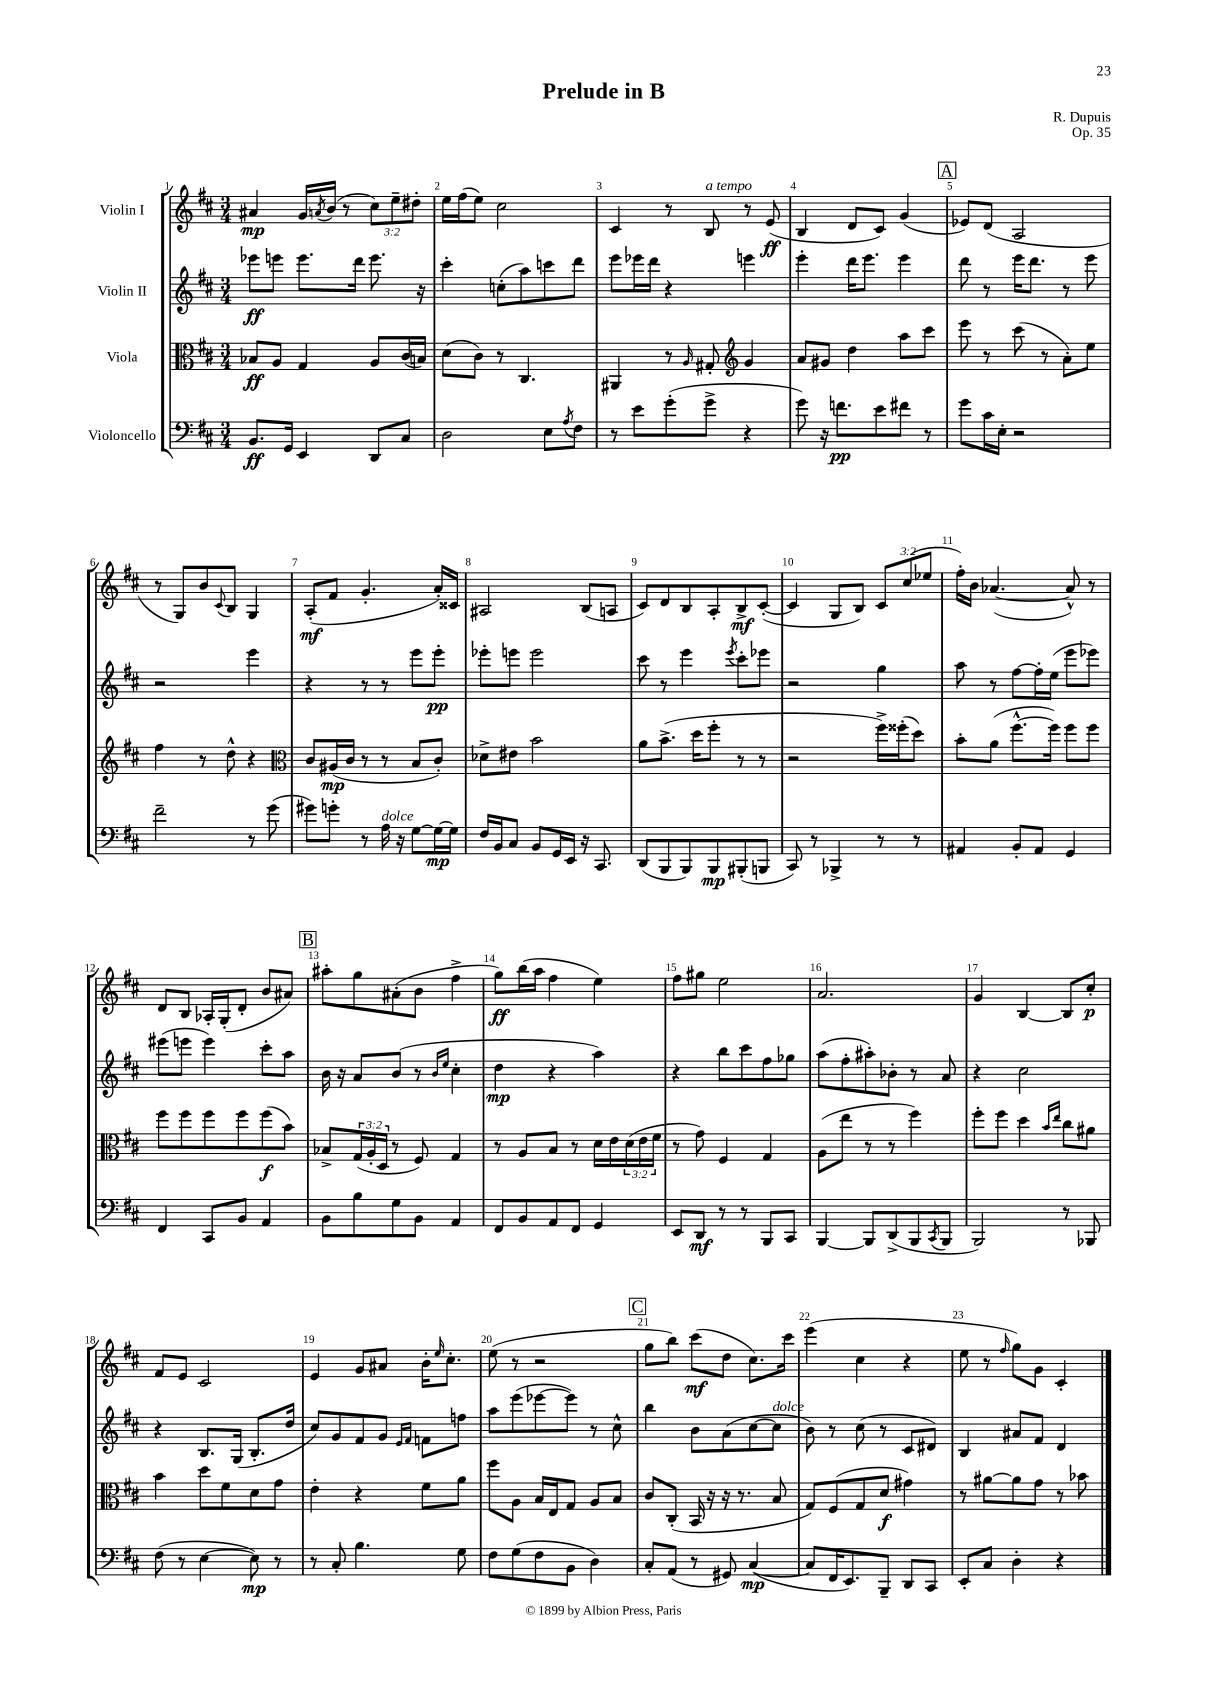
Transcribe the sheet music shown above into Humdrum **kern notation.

**kern	**kern	**kern	**kern
*staff4	*staff3	*staff2	*staff1
*clefF4	*clefC3	*clefG2	*clefG2
*k[f#c#]	*k[f#c#]	*k[f#c#]	*k[f#c#]
*M3/4	*M3/4	*M3/4	*M3/4
8.BB	8B-	8eee-	4a#
.	8A	8eee	.
16GG	.	.	.
4EE	4G	8.eee	16g
.	.	.	8qa
.	.	.	(16b
.	.	.	8r
.	.	16ddd	.
8DD	8A	8.eee	12cc#)
.	.	.	12ee~
8C#	(16c#	.	.
.	.	.	12dd#'
.	16B)	16r	.
=	=	=	=
2D	(8d	4ccc#'	16ee
.	.	.	(16ff#
.	8c#)	.	8ee)
.	8r	(8cc'	2cc#
.	4.C#	8aa)	.
8E	.	8ccc	.
8qA	.	.	.
8F#	.	8ddd	.
=	=	=	=
8r	4AA#	8eee	4c#
8e	.	16eee-	.
.	.	16ddd	.
(8g'	8r	4r	8r
.	16qqA	.	.
8g^	8G#'	.	8B
*	*clefG2	*	*
4r	4g	4eee	8r
.	.	.	(8e
=	=	=	=
8g)	8a	4eee'	4B
16r	8g#	.	.
8.f	.	.	.
.	4dd	16ddd	8d
.	.	8.eee	.
8e	.	.	8c#)
8f#	8aa	4eee	(4g
8r	8ccc#	.	.
=	=	=	=
8g	8eee	8ddd	8e-)
16c#	8r	8r	(8d
16E'	.	.	.
2r	(8ccc#	16eee	2A
.	.	8.ddd	.
.	8r	.	.
.	8a')	8r	.
.	8ee	8eee	.
=	=	=	=
2f#~	4ff#	2r	8r
.	.	.	8G)
.	8r	.	8b
.	.	.	8qqc#
.	8dd^^	.	8B
8r	4r	4eee	4G
(8g	.	.	.
=	=	=	=
*	*clefC3	*	*
8g#)	8c#	4r	(8A'
8g'	(16A#	.	8f#
.	16c#	.	.
8r	8r	8r	4.g'
16A	8r	8r	.
16r	.	.	.
[8G	8B	8eee	.
16G_	8c#')	8eee'	16a')
16G]	.	.	16c##
=	=	=	=
16F#	8d-^	8eee-'	2A#
16BB	.	.	.
8C#	8e#	8eee	.
8BB	2b	2eee	.
16GG	.	.	.
16EE	.	.	.
16r	.	.	(8B
8.CC#	.	.	.
.	.	.	8A
=	=	=	=
(8DD	8a	8ccc#	8c#)
8BBB	(8.b^	8r	8d
8BBB)	.	4eee	8B
.	16dd	.	.
8BBB	8ff#'	.	8A'
.	.	8qeee	.
(8BBB#'	8r	8ccc#'	8B^
8BBB	8r	8eee-	([8c#'
=	=	=	=
8CC#)	2r	2r	4c#]
8r	.	.	.
4BBB-^	.	.	8G
.	.	.	8B)
8r	16ff#^)	4gg	12c#
.	(16ff##'	.	.
.	.	.	(12cc#
8r	8dd)	.	.
.	.	.	12ee-
=	=	=	=
4AA#	8b'	8aa	16ff#')
.	.	.	16b
.	(8a	8r	([4.a-
8BB'	[8.ff#^^	[8ff#	.
8AA#	.	16ff#']	.
.	16ff#])	(16ee	.
4GG	8ff#	8eee	8a-^^])
.	8ff#	8eee-)	8r
=	=	=	=
4FF#	8ff#	(8eee#	8d
.	8ff#	8eee	8B
8CC#	8ff#	4eee)	16A-'
.	.	.	(16G'
8BB	8ff#	.	8d'
4AA	(8ff#	8ccc#'	8b
.	8b)	8aa	8a#)
=	=	=	=
8BB	8B-^	16b	8aa#'
.	.	16r	.
8B	(24G	8a	8gg
.	24A'	.	.
.	24D	.	.
8G	8r	(8b	(8a#'
8BB	8F#)	8r	8b
.	.	16qqb	.
.	.	16qqee	.
4AA	4G	4cc#'	4ff#^
=	=	=	=
8FF#	8r	4dd	8gg)
8BB	8A	.	(16bb
.	.	.	16aa
8AA	8B	4r	4ff#
8FF#	8r	.	.
4GG	16d	4aa)	4ee)
.	16e	.	.
.	(24d	.	.
.	24e	.	.
.	24f#	.	.
=	=	=	=
8EE	8r	4r	8ff#
8DD	8g)	.	8gg#
8r	4F#	8bb	2ee
8r	.	8ccc#	.
8BBB	4G	8ff#	.
8CC#	.	8gg-	.
=	=	=	=
[4BBB	(8A	(8aa	2.a
.	8ee	8ff#'	.
8BBB]	8r	8aa#')	.
(8DD^	8r	8b-'	.
8BBB	4ff#)	8r	.
8qCC#	.	.	.
8BBB	.	8a	.
=	=	=	=
2BBB)	8ff#'	4r	4g
.	8ff#	.	.
.	4dd	2cc#	[4B
.	16qqb	.	.
.	16qqee	.	.
8r	8cc#	.	8B]
8BBB-	8a#	.	8cc#'
=	=	=	=
(8F#	4b	4r	8f#
8r	.	.	8e
[4E	8dd	8.B	2c#
.	8f#	.	.
.	.	(16G	.
8E])	8d	8.B'	.
8r	8g	.	.
.	.	16dd	.
=	=	=	=
8r	4e'	8cc#)	4e
8C#'	.	8g	.
4.B	4r	8f#	8g
.	.	8g	8a#
.	.	16qqe	.
.	.	16qqf#	.
.	8f#	8f	16b'
.	.	.	16qqee
.	.	.	8.cc#'
8G	8a	8ff	.
=	=	=	=
8F#	8ff#	8aa	(8ee
(8G	8A	(8eee	8r
8F#	16B	[8eee-	2r
.	16E	.	.
8BB	8G	8eee-])	.
4D)	8A	8r	.
.	8B	8cc#^^	.
=	=	=	=
8C#'	8c#	4bb	8gg
(8AA	(8C#'	.	8bb)
8r	16BB	8b	(8ccc#
.	16r	.	.
8GG#)	16r	(8a	8dd
.	8.r	.	.
([4C#	.	[8cc#	8.cc#)
.	8B	8cc#]	.
.	.	.	16ccc#
=	=	=	=
8C#]	8G)	8b)	(4eee
16FF#	(8F#	8r	.
8.EE)	.	.	.
.	8G	(8cc#	4cc#
8BBB~	8d	8r	.
8DD	4g#)	8c#	4r
8CC#	.	8d#)	.
=	=	=	=
8EE'	8r	4B	8ee
8C#	[8a#	.	8r
.	.	.	16qqff#
4D'	8a#]	8a#	8gg)
.	8g	8f#	8g
4r	8r	4d	4c#'
.	8b-	.	.
==	==	==	==
*-	*-	*-	*-
